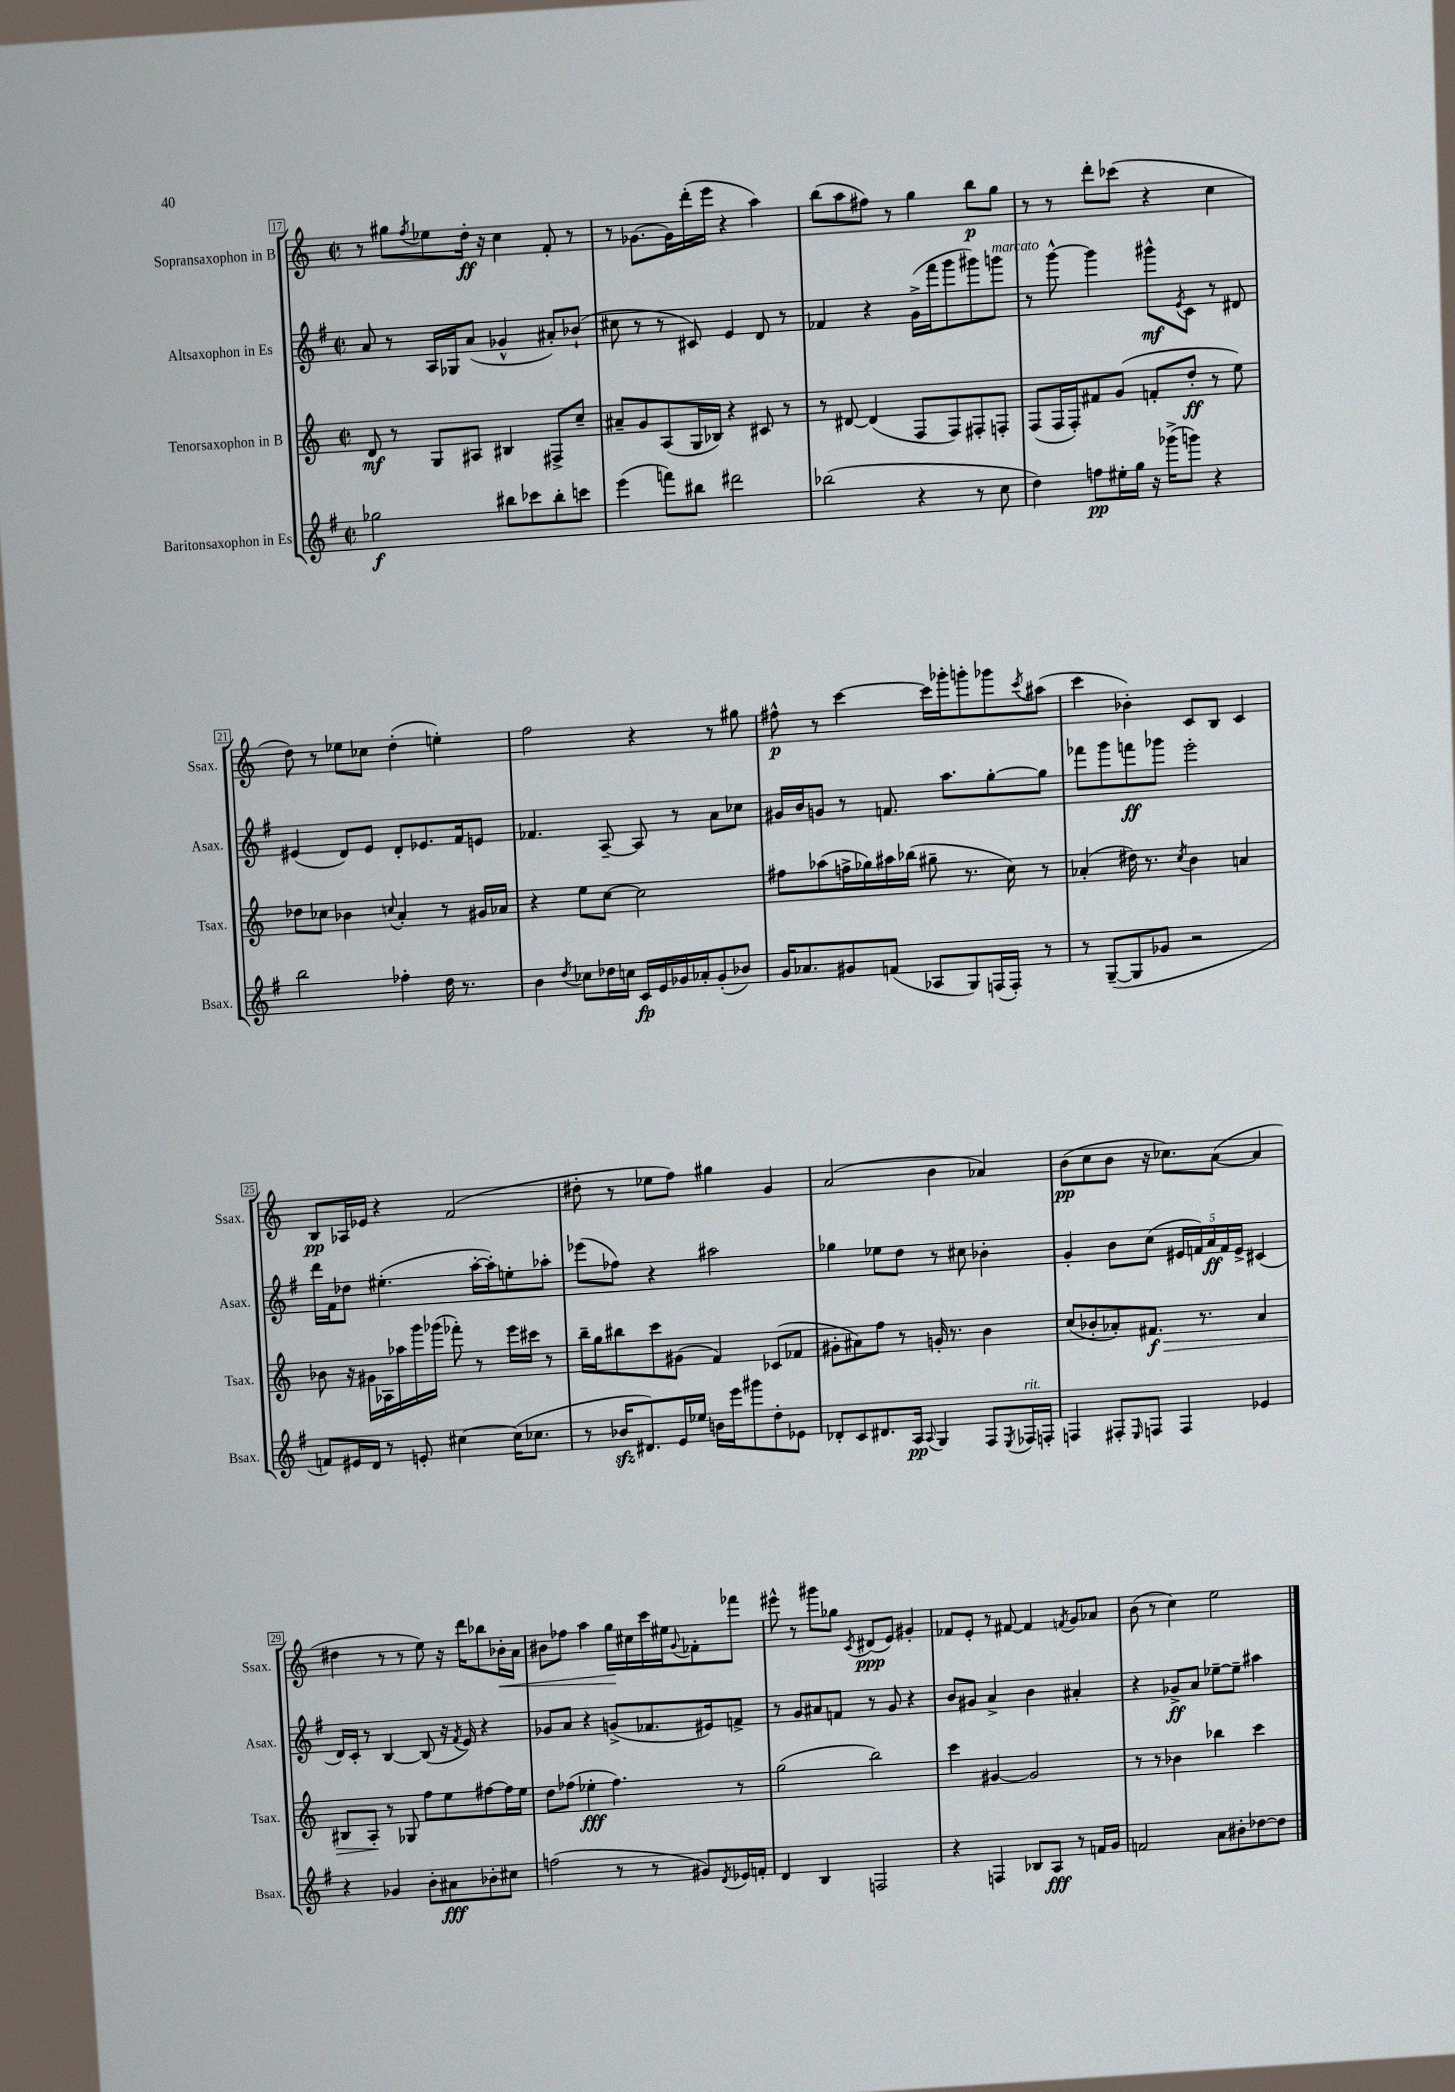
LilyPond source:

<<
\new StaffGroup <<
\new Staff = "s0" \with { instrumentName = "Sopransaxophon in B" shortInstrumentName = "Ssax." } {
    \clef treble \key c \major \defaultTimeSignature \time 2/2
    r8 gis''8 \acciaccatura { f''8 } ees''8 d''16-.\ff r16 c''4 f'8-. r8 |
    r8 ges'8.~ ges'16 d'''16-.( e'''16 r4 a''4) |
    b''8( a''8 fis''8) r8 g''4 b''8\p g''8 |
    r8 r8 d'''8-. ces'''8( r4 c''4 |
    d''8) r8 ees''8 ces''8 d''4-.( e''4-.) |
    f''2 r4 r8 gis''8 |
    fis''8-^\p r8 c'''4~ c'''16 ges'''16-. g'''8-. ges'''8 \acciaccatura { c'''8 } ais''8( |
    c'''4 bes'4-.) c'8 b8 c'4 |
    b8\pp aes16 ees'16 r4 f'2( |
    dis''8-. r8 ees''8 f''8) gis''4 g'4 |
    a'2( b'4 aes'4) |
    b'8\pp( c''8 b'8 r16 ces''8.) a'8~( a'4 |
    dis''4 r8 r8 e''8) r16 d'''16 bes''8 bes'16-.\< a'16 |
    bis'8 fes''8 a''4 g''16\! cis''16 c'''16 eis''16 \appoggiatura { g'8 } fes'8-. fes'''8 |
    eis'''8-^ r8 gis'''8 ges''8 \acciaccatura { c'8 } dis'8\ppp( e'8) gis'4-. |
    fes'8 e'8-. r8 fis'8~ fis'4 \acciaccatura { f'8 } g'8 aes'8 |
    b'8( r8 c''4) e''2 \bar "|." |
}
\new Staff = "s1" \with { instrumentName = "Altsaxophon in Es" shortInstrumentName = "Asax." } {
    \clef treble \key g \major \defaultTimeSignature \time 2/2
    a'8 r8 a16 ges16 a'8( ges'4-^ ais'8-.) bes'8-!( |
    cis''8 r8 r8 cis'8) e'4 d'8 r8 |
    fes'4 r4 g'16->( fis'''16 g'''8 gis'''8) g'''8^\markup { \italic "marcato" } |
    r8 g'''8~-^ g'''4 gis'''8-^\mf \acciaccatura { e'8 } c'8 r8 dis'8 |
    eis'4( d'8) eis'8 d'8-. ees'8. fis'16 e'8 |
    fes'4. a8~-- a8 r8 a'8 ces''8 |
    gis'16 b'16 g'8 r8 f'8. a''8. g''8~-. g''8 |
    fes'''8 g'''8 f'''8\ff ges'''8 e'''2-. |
    d'''16 fis'16 des''8 eis''4.-.( a''16~-. a''16-.) e''8-. aes''8-. |
    ees'''8( fes''8) r4 ais''2 |
    ges''4 ees''8 d''8 r8 cis''8 bes'4-. |
    g'4-. b'8 c''8( \tuplet 5/4 { eis'16 f'16) a'16\ff f'16 eis'16-> } cis'4( |
    d'16) c'16-. r8 b4~ b8( r16 \acciaccatura { fis'8 } e'16) r4 |
    ges'8 a'8 r4 g'8->( fes'8. eis'16) f'8-> |
    r8 g'8 ais'8 f'8 r8 g'8 r4 |
    b'8 gis'8 a'4-> b'4 ais'4-. |
    r4 ges'8->\ff a'8 ees''8~-- ees''8-- ais''4 \bar "|." |
}
\new Staff = "s2" \with { instrumentName = "Tenorsaxophon in B" shortInstrumentName = "Tsax." } {
    \clef treble \key c \major \defaultTimeSignature \time 2/2
    d'8\mf r8 g8 ais8 bis4 fis8-> c''8-- |
    ais'8-- g'8 a8( g16 bes16) r4 cis'8 r8 |
    r8 dis'8~ dis'4( f8 f8) fis8-. f8-. |
    f8( f16 f16-.) fis'8 g'8( f'8-. d''8-.\ff r8 e''8) |
    des''8 ces''8 bes'4 \appoggiatura { c''8 } a'4-. r8 gis'16 aes'16 |
    r4 e''8 c''8~ c''2 |
    fis''8 aes''8( f''16-> ges''16) ais''16 bes''16( gis''8-- r8. c''16) r8 |
    aes'4-.( dis''16) r8. \acciaccatura { c''8 } b'4 a'4 |
    bes'8 r16 gis'16 aes16 aes''16 g'''16 ges'''16( fes'''8-.) r8 e'''16 cis'''16 r8 |
    b''16-- g''16 bis''8 c'''8 gis'8( f'4) ces'8( fes'8 |
    gis'8-. ais'8) f''8 r8 g'16-. r8. b'4 |
    c''8( bes'8-. aes'8-.) fis'8.\f\> r8. aes'4 |
    bis8 a8-.\! r8 ges8 f''8 e''8 fis''8~ fis''16 e''16 |
    d''8 fes''8( ees''4-.\fff fes''4.) r8 |
    g''2( b''2) |
    c'''4 gis'4~ gis'2 |
    r8 r8 bes'4 bes''4 c'''4 \bar "|." |
}
\new Staff = "s3" \with { instrumentName = "Baritonsaxophon in Es" shortInstrumentName = "Bsax." } {
    \clef treble \key g \major \defaultTimeSignature \time 2/2
    ges''2\f bis''8 ces'''8 bis''8-. c'''8 |
    e'''4( f'''8) bis''8 dis'''2 |
    bes''2( r4 r8 c''8 |
    d''4) f''8\pp eis''16-. g''16 r16 ges'''16->( g'''8) r4 |
    b''2 fes''4-. d''16 r8. |
    b'4 \acciaccatura { d''8 } ces''8 des''16 c''16 c'16\fp e'16 ges'16 aes'16-. ges'8-.( bes'8) |
    g'16 aes'8. gis'8 f'8( aes8 g8) f16( f16-.) r8 |
    r8 g8~--( g8 ges'8 r2 |
    f'8) eis'16 d'16 r8 e'8-. cis''4~ cis''16( ces''8. |
    r8 bes'16\sfz dis'8.) e'16 ees''16 b'16 e'''16 gis'''8 d''8-. ees'8 |
    des'8-. c'8 dis'8. a16\pp \appoggiatura { a8 } g4 fis8 \acciaccatura { e8 } fes16^\markup { \italic "rit." } f16-. |
    f4 fis8-. \grace { e16 } f8 f4 ees'4 |
    r4 ges'4 b'8-. ais'8\fff bes'8-. cis''8 |
    f''2( r8 r8 gis'8) \acciaccatura { d'8 } ees'16 f'16-. |
    d'4 b4 f2 |
    r4 f4 bes8 a8\fff r8 f'16 g'16 |
    f'2 a'8 bis'8-. des''8~ des''8 \bar "|." |
}
>>
>>
\layout { \context { \Score currentBarNumber = #17 \override BarNumber.stencil = #(make-stencil-boxer 0.1 0.3 ly:text-interface::print) } }
